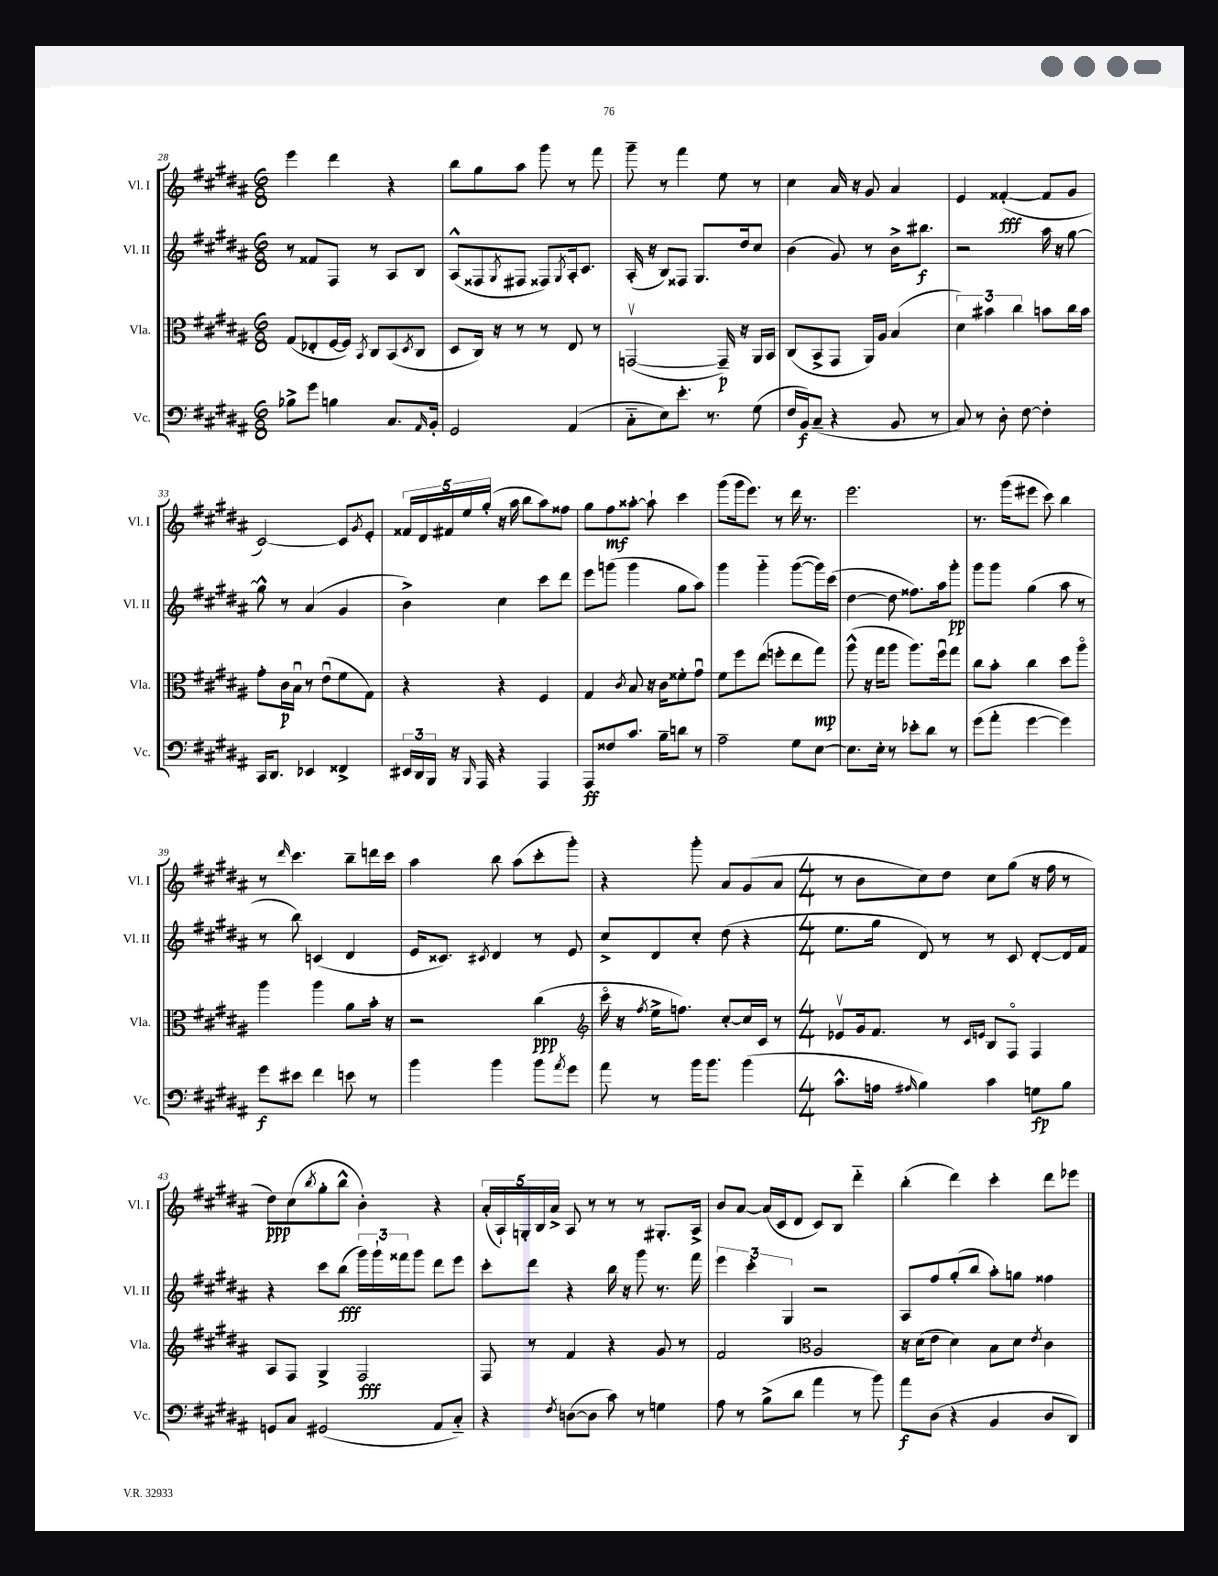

**kern	**kern	**kern	**kern
*staff4	*staff3	*staff2	*staff1
*clefF4	*clefC3	*clefG2	*clefG2
*k[f#c#g#d#a#]	*k[f#c#g#d#a#]	*k[f#c#g#d#a#]	*k[f#c#g#d#a#]
*M6/8	*M6/8	*M6/8	*M6/8
8B-^	(8G#	8r	4eee
8g#	8E-'	8f##	.
4B	[16F#	8F#	4ddd#
.	16F#])	.	.
.	8qBB	.	.
.	8C#	8r	.
8.C#	(8BB	8A#	4r
.	8qD#	.	.
.	8C#	8B	.
16qqAA#	.	.	.
16BB'	.	.	.
=	=	=	=
2GG#	8D#	(8A#^^	8bb
.	16C#)	8F##	8gg#
.	16r	.	.
.	.	8qG#	.
.	8r	8F#	8aa#
.	8r	8F##)	8ggg#
.	.	8qG#	.
(4AA#	8E	16A#'	8r
.	.	8.c#	.
.	8r	.	8fff#
=	=	=	=
8C#'~	([2GGv	(16A#'	8ggg#~
.	.	16r	.
8E)	.	8B)	8r
8.e'	.	8F##	4fff#
.	.	8.G#	.
8.r	.	.	.
.	16GG~])	.	8ee
.	16r	16dd#	.
(8G#	16AA#	8cc#	8r
.	16BB	.	.
=	=	=	=
16F#	(8C#	(4b	4cc#
16BB)	.	.	.
(8C#~	8BB^	.	.
4r	8GG#	8g#)	16a#
.	.	.	16r
.	16AA#)	8r	8g#
.	16A#	.	.
8BB	(4B	16b^	4a#
.	.	8.bb#	.
8r	.	.	.
=	=	=	=
8C#)	6d#)	2r	4e
8r	.	.	.
.	6b#	.	.
8D#'	.	.	([4f##'
.	6cc#	.	.
[8F#	.	.	.
4F#']	8b	16aa#	8f##]
.	.	16r	.
.	16cc#	[8gg#	8g#
.	16b	.	.
=	=	=	=
16CC#	8g#'	8gg#^^]	[2c#)
8.DD#	.	.	.
.	16c#	8r	.
.	16Bu	.	.
4EE-	8r	(4a#	.
.	(8eu	.	.
4FF##^	8f#	4g#	8c#]
.	.	.	8qg#
.	8G#)	.	8e'
=	=	=	=
24EE#	4r	4b^)	20f##
24DD#	.	.	.
.	.	.	20d#
24BBB	.	.	.
.	.	.	20f#
16r	.	.	.
.	.	.	20ee
16qqBBB	.	.	.
16AAA#	.	.	.
.	.	.	(20gg#'
4r	4r	4cc#	16r
.	.	.	16aa#
.	.	.	8bb
4AAA#	4F#	8ccc#	8aa#)
.	.	8ddd#	8ff##
=	=	=	=
8AAA#	4G#	8eee	8gg#
8F##	.	(8ggg	8ff#
.	8qc#	.	.
8.c#	8B	4ggg	[8aa##'
.	16r	.	8aa##`]
16B~	16c#	.	.
8d	8f##'	8gg#	4ccc#
8r	8g#u	8aa#)	.
=	=	=	=
2A#~	8f#	4ggg#	(8ggg#
.	8ff#	.	16ggg#
.	.	.	8.eee)
.	(8ee	4ggg#'~	.
.	8ff'	.	8r
8G#	8ee	([8ggg#	16ddd#
.	.	.	8.r
[8E	8gg#)	16ggg#])	.
.	.	(16ccc#	.
=	=	=	=
8.E]	(8aa#^^	[4dd#	2.eee
.	16r	.	.
16E'	16gg#	.	.
8r	8aa#	8dd#]	.
8e-'	8.aa#)	8.ff##)	.
8d#	.	.	.
.	16ff#u	16aa#	.
8r	8gg#	8ggg#'	.
=	=	=	=
(8g#	8cc#	8ggg#	8.r
8a#'	8b'	8ggg#	.
.	.	.	(16ggg#
[4g#	4cc#	(4gg#	8eee#
.	.	.	8ccc#)
4g#])	8dd#	8aa#	4bb
.	8aa#o	8r	.
=	=	=	=
8g#	4aa#	8r	8r
.	.	.	16qqddd#
8e#	.	8bb)	4.ccc#
4f#	4aa#	(4c	.
8e	8a#	4d#	8bb~
8r	16b'	.	16ddd
.	16r	.	16ccc#
=	=	=	=
4b	2r	16e	4aa#
.	.	8.c##)	.
.	.	8qc#	.
4b	.	4d#	8bb
.	.	.	(8aa#
8b	(4cc#	8r	8ccc#'
8qa#	.	.	.
8g#	.	8e	8ggg#')
=	=	=	=
*	*clefG2	*	*
8a#	16ccc#o	8cc#^	4r
.	16r	.	.
.	8qff#	.	.
8r	16ee^	8d#	.
.	8.ff)	.	.
16b	.	8cc#'	8ggg#'
8.b	.	.	.
.	[8cc#'	(8dd#	8a#
(4b	16cc#]	4r	(8g#
.	16c#	.	.
.	8r	.	8a#
=	=	=	=
*M4/4	*M4/4	*M4/4	*M4/4
8.c#^^	8e-v	8.ee	8r
.	16g#	.	8b
16A	8.f#	16gg#	.
16qqA#	.	.	.
4B)	.	8d#)	8cc#)
.	8r	8r	8dd#
.	16qqc#	.	.
.	16qqe	.	.
4c#	8B	8r	8cc#
.	8F#o	8c#	(8gg#
8G	4F#	[8d#'	16r
.	.	.	16ff#
8B	.	16d#]	8r
.	.	16f#	.
=	=	=	=
8GG	8A#	4r	8dd#)
8C#	8F#	.	(8cc#
.	.	.	8qbb
(2GG#	4G#^	8ccc#	8gg#'
.	.	(8bb	8bb^^
.	2F#	24ggg#)	4b')
.	.	24ggg#`	.
.	.	24fff##	.
.	.	8ggg#	.
8AA#	.	8ddd#	4r
8C#'~)	.	8eee	.
=	=	=	=
4r	8F#	8ccc#'	(20a#'
.	.	.	20A#`)
.	.	.	20G'
.	8r	8ddd#	.
.	.	.	20B
.	.	.	20a#^
8qF#	.	.	.
([8D	4f#	4r	8A#
8D]	.	.	8r
8c#)	4r	16bb	8r
.	.	16r	.
8r	.	8ggg#	8r
4G	8g#	8.r	8.G#'
.	8r	.	.
.	.	16fff#	16A#^
=	=	=	=
8A#	2f#	6eee	8b
8r	.	.	[8a#
.	.	6ccc#'	.
(8B^	.	.	(16a#]
.	.	.	16c#
.	.	6G#	.
8d#	.	.	8d#
*	*clefC3	*	*
4a#	2A#	2r	8c#)
.	.	.	8B
8r	.	.	4ddd#'~
8b)	.	.	.
=	=	=	=
8a#	16r	8A#	(4bb'
.	(16d#	.	.
(8D#	8e	8ff#	.
4r	4d#)	(8gg#'	4ddd#)
.	.	8bb	.
4BB	8B	8aa#')	4ccc#'
.	8d#	8gg	.
.	8qe	.	.
8D#	4c#	4ff##	8ddd#
8DD#)	.	.	8eee-
==	==	==	==
*-	*-	*-	*-
